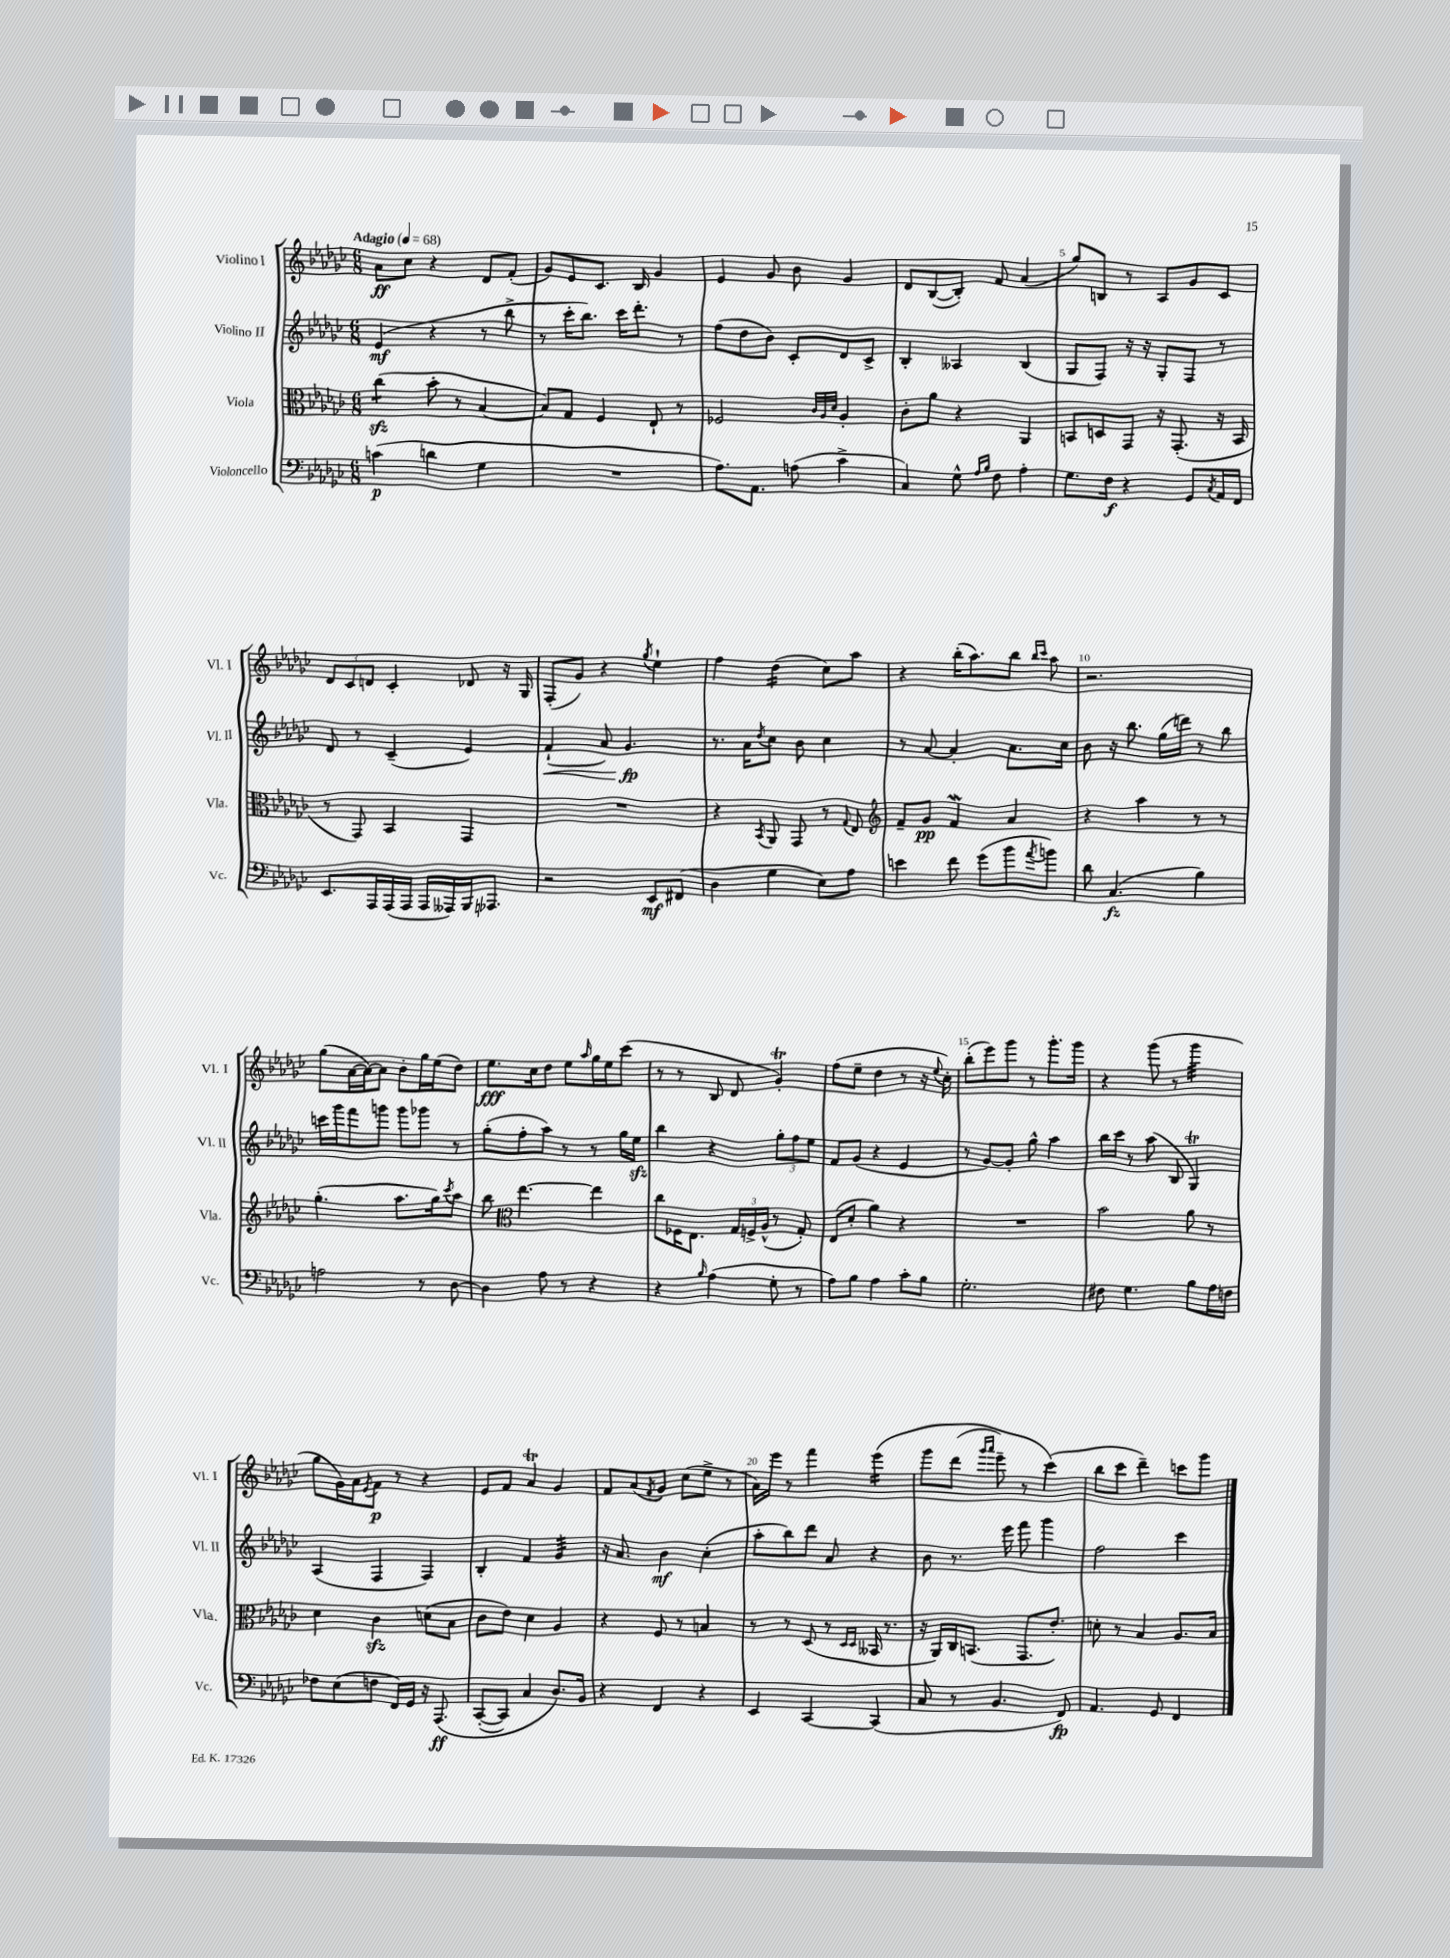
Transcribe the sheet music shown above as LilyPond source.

<<
\new StaffGroup <<
\new Staff = "s0" \with { instrumentName = "Violino I" shortInstrumentName = "Vl. I" } {
    \clef treble \key ges \major \numericTimeSignature \time 6/8 \tempo "Adagio" 4 = 68
    aes'8\ff ces''8 r4 des'8 f'8-.( |
    ges'8) ees'8 ces'8. bes16 ges'4 |
    ees'4 ges'8 bes'8 ges'4 |
    des'8 bes8~( bes8-.) f'8 aes'4( |
    ges''8) b8 r8 aes8 ges'8 ces'8 |
    \tuplet 3/2 { des'8 ces'8 d'8 } ces'4-. des'8 r16 ges16 |
    f8-.( ges'8) r4 \acciaccatura { ges''8 } ees''4-! |
    f''4 des''4:16( ces''8) aes''8 |
    r4 bes''16-.( aes''8.) bes''8 \grace { bes''16 ces'''16 } aes''8 |
    r2. |
    ges''8( aes'16~ aes'16~) aes'8 bes'8-. ges''16 ees''16( des''8) |
    ees''8.\fff ces''16 des''8 ees''8 \grace { aes''16 } ges''16 ees''16 ces'''8( |
    r8 r8 bes8 des'8 ges'4-.\trill) |
    f''8( ees''8-- des''4 r8 r16 \appoggiatura { ees''8 } ces''16-.) |
    bes''8-.( ees'''8) ges'''8 r8 ges'''8.-. ges'''16 |
    r4 ges'''8( r8 ges'''4:32 |
    ges''8 ges'16) aes'16 \acciaccatura { ees'8 } f'8\p r8 r4 |
    ees'8 f'8 aes'4\trill ges'4 |
    f'8 aes'8( \acciaccatura { f'8 } ges'8) ces''8( ees''8-> r8 |
    aes'16) ees'''16 r8 f'''4 ees'''4:16\( |
    ges'''8 des'''8( \grace { ges'''16 aes'''16 } ees'''8--) r8 ces'''4(\) |
    bes''8 ces'''8 des'''4--) c'''8 ges'''8 \bar "|." |
}
\new Staff = "s1" \with { instrumentName = "Violino II" shortInstrumentName = "Vl. II" } {
    \clef treble \key ges \major \numericTimeSignature \time 6/8
    ees'4\mf( r4 r8 bes''8-> |
    r8 ces'''16-. bes''8.) ces'''16 des'''8.-. r8 |
    f''8( des''8 bes'8) ces'8-. des'8 ces'8-> |
    bes4-. aeses4 bes4( |
    ges8 f8) r16 r16 ges8-. f8 r8 |
    des'8 r8 ces'4--( ees'4) |
    f'4-!\<( aes'8) ges'4.\fp\! |
    r8. aes'16 \acciaccatura { des''8 } ces''8 bes'8 ces''4 |
    r8 aes'8~ aes'4-. aes'8. ces''16 |
    bes'8 r16 bes''8. ges''16( d'''16) r8 bes''8 |
    c'''16 ges'''16 f'''8 g'''8 g'''8 ges'''8 r8 |
    ges''8-.( f''8-. aes''8) r8 r8 ges''16 ees''16\sfz |
    bes''4 r4 \tuplet 3/2 { ges''8-. f''8 ees''8 } |
    f'8 ges'8( r4 ees'4 |
    r8 ges'8~) ges'8-. ges''8-^ aes''4 |
    bes''16 ces'''16 r8 aes''8( bes8 ges4\trill) |
    aes4( f4 f4) |
    bes4-. f'4 ges'4:32 |
    r16 aes'8. bes'4\mf ces''4-.( |
    aes''8-. bes''8) des'''8 aes'8 r4 |
    bes'8 r8. ees'''16 f'''8 ges'''4 |
    f''2 ces'''4 \bar "|." |
}
\new Staff = "s2" \with { instrumentName = "Viola" shortInstrumentName = "Vla." } {
    \clef alto \key ges \major \numericTimeSignature \time 6/8
    ces''4:8\sfz( bes'8-. r8 bes4~ |
    bes8) ges8 f4 ees8-! r8 |
    fes2 \grace { ces'32 aes32 des'32 } aes4-. |
    ces'8-. aes'8 r4 aes,4 |
    b,8 d8 ges,8 r16 ges,8.-.( r16 b,16 |
    r8 ges,8) bes,4 ges,4 |
    R2. |
    r4 \acciaccatura { bes,8 } aes,8 ges,8 r8 \appoggiatura { ges8 } ees8 |
    \clef treble f'8-- ges'8\pp f'4\mordent aes'4 |
    r4 aes''4 r8 r8 |
    ges''4.-.( aes''8. ges''16) \acciaccatura { ces'''8 } aes''8 |
    bes''8 \clef alto ees''4.~ ees''4 |
    ces''8 fes16 ees8. \tuplet 3/2 { ges16 f16-> aes16-^( } r8 ges8-.) |
    ees8( des'8-. aes'4) r4 |
    R2. |
    bes'2 aes'8 r8 |
    des'4 ces'4\sfz d'8( bes8 |
    ces'8 ees'8) des'4 aes4 |
    r4 f8 r8 b4 |
    r8 r8 des8( r8 \grace { des16 des16 } beses,16 r8. |
    r16 aes,16) ces16 b,8.( ges,8. ees'8.-.) |
    d'8-. r8 bes4 aes8. bes16 \bar "|." |
}
\new Staff = "s3" \with { instrumentName = "Violoncello" shortInstrumentName = "Vc." } {
    \clef bass \key ges \major \numericTimeSignature \time 6/8
    c'4\p( d'4 ges4 |
    R2. |
    aes8.) aes,8. a8( ces'4-> |
    ces4) ges8-^ \grace { aes16 bes16 } f8 aes4-. |
    ges8. f16\f r4 ges,8 \acciaccatura { ces8 } aes,16 f,16 |
    ees,8. aes,,16 aes,,16( aes,,16 aes,,16 aeses,,16) bes,,16 aes,,8. |
    r2 ees,8\mf fis,8( |
    des4 ges4 ees8) aes8 |
    e'4 f'8 ges'8( bes'8 \acciaccatura { aes'8 } b'8) |
    des'8 ces4.\fz( bes4) |
    a2 r8 des8~ |
    des4 aes8 r8 r4 |
    r4 \grace { bes16 } aes4( ges8-. r8 |
    aes8) bes8 aes4 ces'8-. bes8 |
    ges2.-. |
    fis8 ges4. bes8 aes16 f16 |
    fes8 ees8( f8 f,16) ges,16 r16 aes,,8.\ff\( |
    ces,8~-.( ces,8) ces4 des8.\) bes,16 |
    r4 f,4 r4 |
    ees,4 ces,4~ ces,4( |
    ces8 r8 bes,4. f,8\fp) |
    aes,4. ges,8 f,4 \bar "|." |
}
>>
>>
\layout { \context { \Score \override BarNumber.break-visibility = ##(#f #t #t) barNumberVisibility = #(every-nth-bar-number-visible 5) } }
